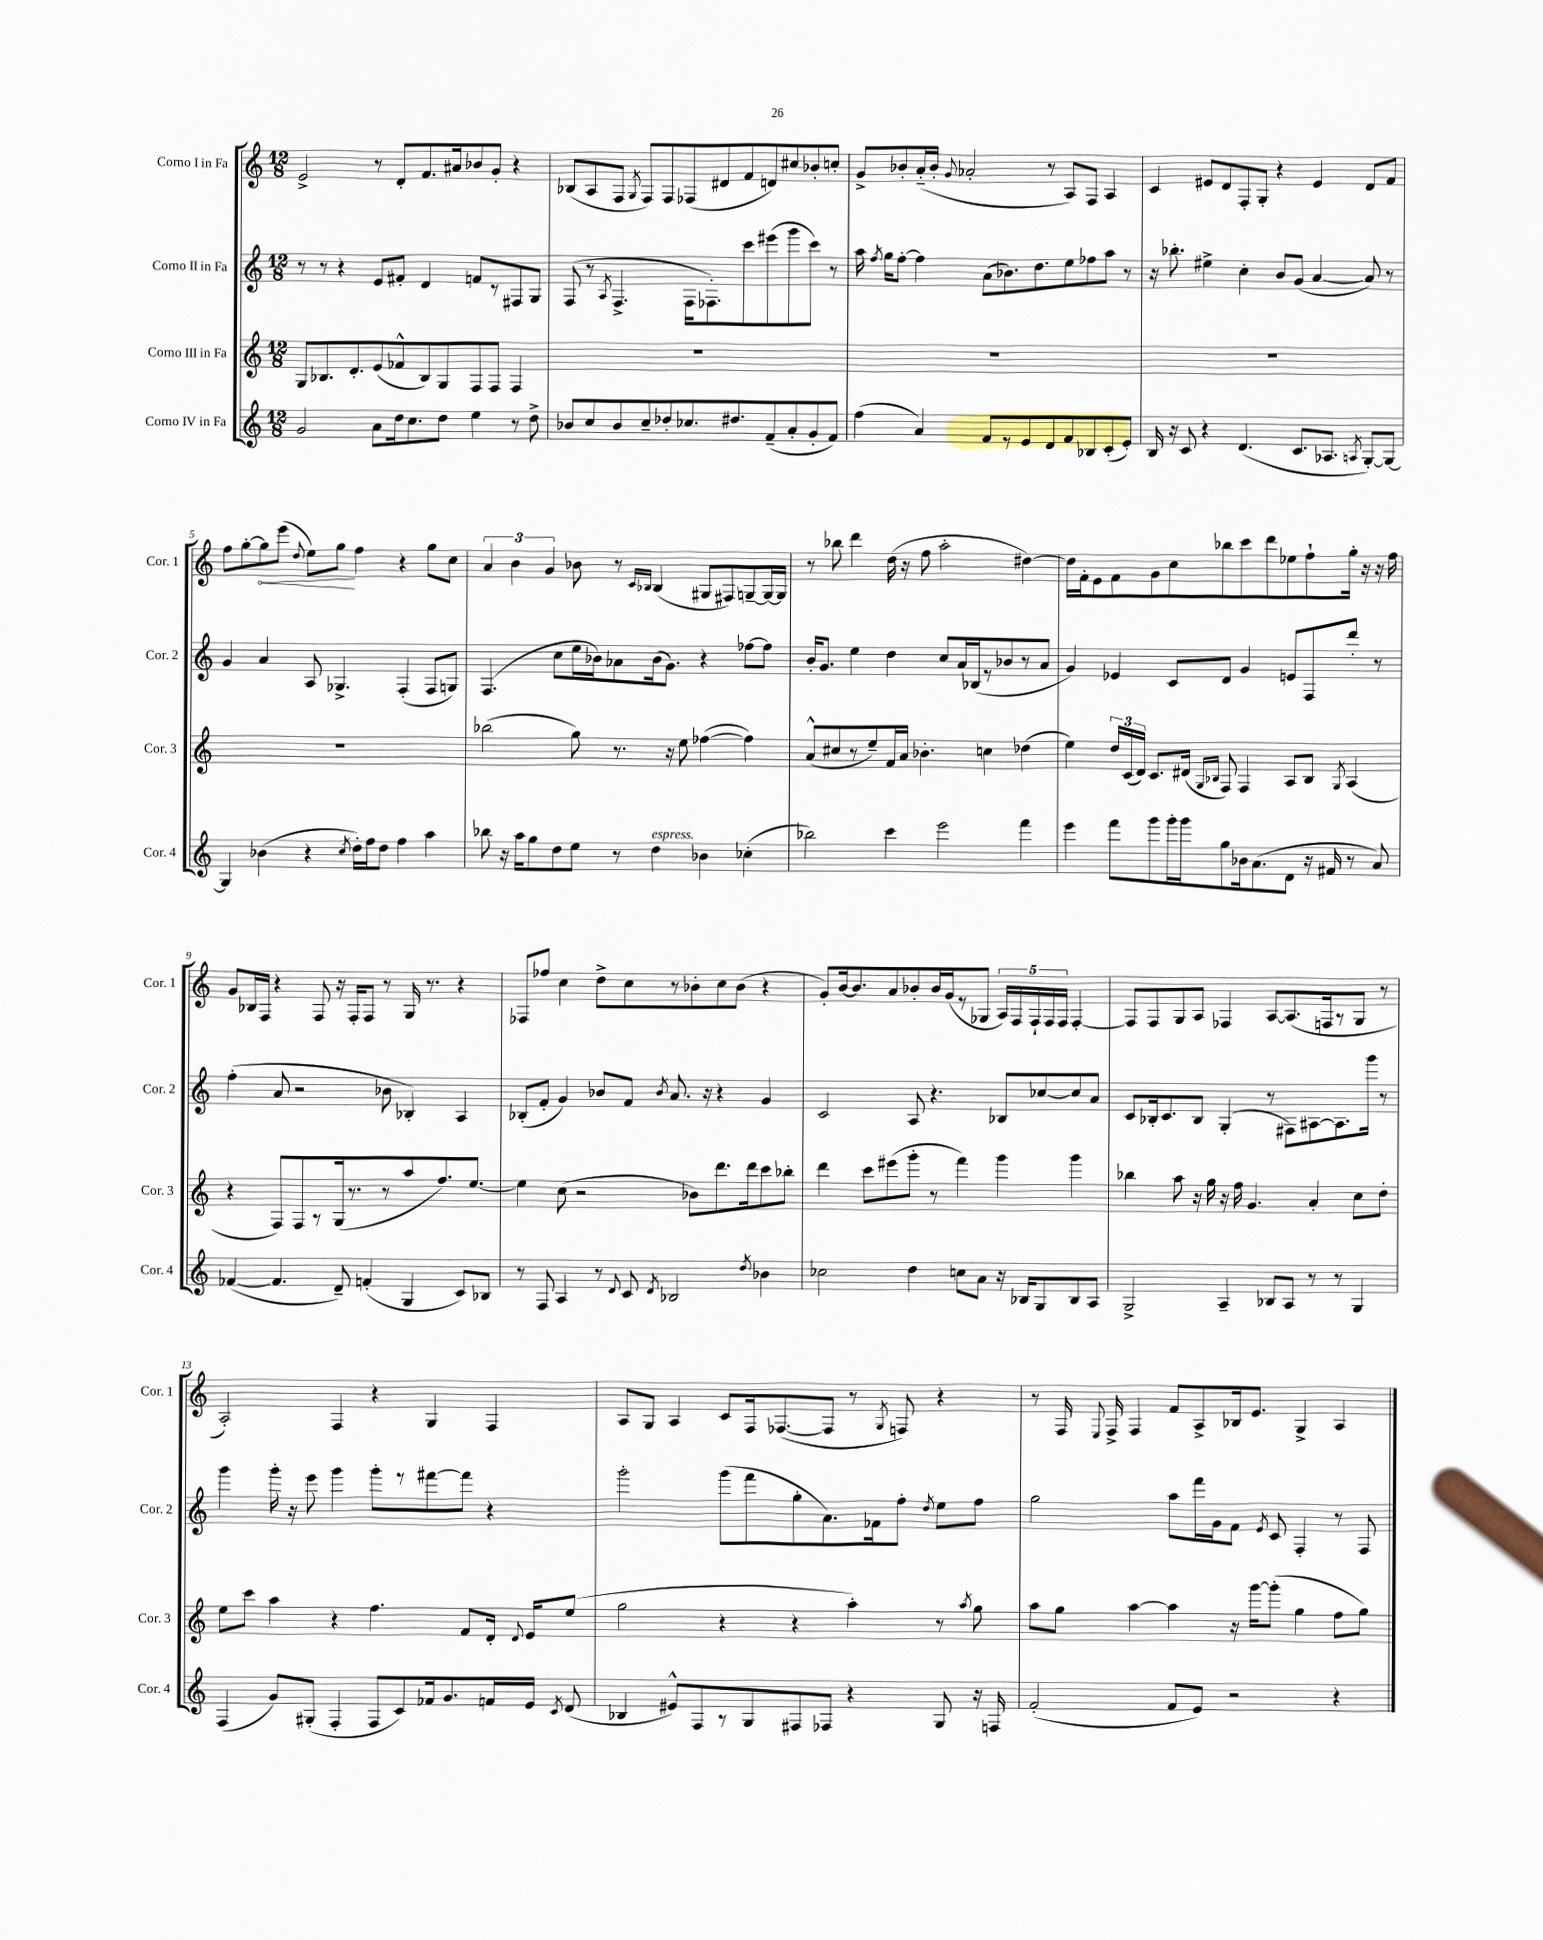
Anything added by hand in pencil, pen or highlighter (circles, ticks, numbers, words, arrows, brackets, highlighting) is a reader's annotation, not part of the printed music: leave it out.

**kern	**kern	**kern	**kern	**dynam
*part4	*part3	*part2	*part1	*part1
*staff4	*staff3	*staff2	*staff1	*staff1
*I"Corno IV in Fa	*I"Corno III in Fa	*I"Corno II in Fa	*I"Corno I in Fa	*
*I'Cor. 4	*I'Cor. 3	*I'Cor. 2	*I'Cor. 1	*
*clefG2	*clefG2	*clefG2	*clefG2	*
*k[]	*k[]	*k[]	*k[]	*
*M12/8	*M12/8	*M12/8	*M12/8	*
=1	=1	=1	=1	=1
2g/	8G/L	8r	2e^/	.
.	8.B-X/	8r	.	.
.	.	4r	.	.
.	8.d'/	.	.	.
8a\L	(8e/	8e/L	8r	.
16dd\k	8f-X^^/	8f#X'/J	8d'/L	.
8.cc\	.	.	.	.
.	8B-/)	4d/	8.f/	.
8dd\J	8G/	.	.	.
.	.	.	16a#X/k	.
4ee\	8F/	8fn/L	8b-X/	.
.	8F/J	8r	8g'/J	.
8r	4F/	8F#X/	4r	.
8dd^\	.	8G/J	.	.
=2	=2	=2	=2	=2
8b-X/L	1.r	(8F/	(8B-X/L	.
8cc/	.	8r	8A/	.
.	.	8qA/	.	.
8b-/	.	4.F^/	8F/J	.
.	.	.	8qG/	.
8cc~/	.	.	8F/L)	.
8dd-X'/	.	.	8F/	.
8.cc-X/	.	16F\KL	(8F-X/	.
.	.	8.F-X'\)	.	.
.	.	.	8d#X/	.
8.dd#X/	.	.	.	.
.	.	8ccc\	8f/	.
(8f~/	.	(8eee#X\	8dn/)	.
8a'/	.	8ggg\	8cc#X/	.
8g'/	.	8ccc\J)	8b-X'/	.
8f/J)	.	8r	8ccn'/J	.
=3	=3	=3	=3	=3
(4ff\	1.r	16aa\	8g^/L	.
.	.	8qff/	.	.
.	.	16gg\KL	.	.
.	.	[8ff'\J	8b-X'/	.
4a/)	.	4ff\]	(16a/L	.
.	.	.	16b-'/JJ	.
.	.	.	8qqg/	.
.	.	.	2a-X'/	.
8f/L	.	(8a\L	.	.
8r	.	8.b-X\)	.	.
8e/	.	.	.	.
.	.	8.dd\	.	.
8d/	.	.	8r	.
8f/	.	8ee\	8A/L)	.
8B-X/	.	8ff-X\	8F/J	.
(8c'/	.	8aa\J	4A/	.
8e'/J)	.	8r	.	.
=4	=4	=4	=4	=4
16B/	1.r	16r	4c/	.
16r	.	8.bb-X'\	.	.
8c/	.	.	.	.
4r	.	4ee#X^\	8e#X/L	.
.	.	.	8d/	.
(4.d/	.	4cc'\	8F'/	.
.	.	.	8G'/J	.
.	.	8b/L	4r	.
8.c/L	.	(8g/J	.	.
.	.	[4a/	4e#/	.
8.A-X/J	.	.	.	.
8qAn/	.	.	.	.
[8G'/L)	.	8a/])	8d/L	.
8G/J_	.	8r	8f/J	.
!!LO:LB:g=z
=5	=5	=5	=5	=5
4G/]	1.r	4g/	8ff\L	.
.	.	.	[8gg'\	.
!	!	!	!	!LO:HP:b
(4b-X\	.	4a/	8gg\]	<
.	.	.	(8eee\J	.
.	.	.	8qqdd/	.
4r	.	8A/	8ee\L)	.
.	.	4.G-X^/	8gg\J	.
8qcc/	.	.	.	.
16dd'\LL)	.	.	4ff\	[
16ff\J	.	.	.	.
8dd\J	.	.	.	.
4ff\	.	(4F'/	4r	.
4aa\	.	8F/L	8gg\L	.
.	.	8Gn/J)	8cc\J	.
=6	=6	=6	=6	=6
8bb-X\	(2bb-X\	(4.F/	6a/	.
16r	.	.	.	.
.	.	.	6b\	.
16aa\KL	.	.	.	.
8gg\	.	.	.	.
.	.	.	6g/	.
8dd\	.	8cc\L	.	.
8ee\J	8gg\)	16ee\L	8b-X\	.
.	.	16b-X\J)	.	.
8r	8.r	8a-X\	8r	.
.	.	.	16qqc/LL	.
.	.	.	16qqB-X/JJ	.
!LO:TX:a:i:t=espress.	!	!	!	!
4dd\	.	(16b-\k	(4B-/	.
.	16r	8.g\J)	.	.
.	8ee\	.	.	.
4b-X\	([4ff-X\	4r	8G#X/L	.
.	.	.	8F#X/)	.
(4cc-X'\	4ff-\])	[8ff-X\L	[8Gn~/	.
.	.	8ff-\J]	16G/L_	.
.	.	.	16G/JJ]	.
=7	=7	=7	=7	=7
2bb-X\)	(8a^^/L	16b'/KL	8r	.
.	.	8.g/J	.	.
.	8cc#X/	.	8bb-X\	.
.	8r	4ee\	4ddd\	.
.	8ee~/)	.	.	.
4ccc\	16f/L	4dd\	(16dd\	.
.	16a/JJ	.	16r	.
.	4.b-X'\	.	8ff\	.
2eee\	.	8cc/L	2aa'\	.
.	.	16a/L	.	.
.	.	(16B-X/J	.	.
.	4ccn\	8r	.	.
.	.	8b-X/	.	.
4fff\	(4dd-X\	8r	[4dd#X\)	.
.	.	8a/J	.	.
=8	=8	=8	=8	=8
4eee\	4ee\)	4g/)	16dd#\LL]	.
.	.	.	16f'\J	.
.	.	.	8e\	.
8fff\L	24dd/LL	4e-X/	8f\	.
.	(24c/	.	.	.
.	24d/JJ)	.	.	.
8ggg\	8.c/L	.	8g\	.
16ggg'\L	.	8c/L	8cc\	.
16ggg\J	(16d#X/Jk	.	.	.
.	16qqG/LL	.	.	.
.	16qqB-X/JJ	.	.	.
8gg\	8F/)	8d/J	8bb-X\	.
16b-X\k	4F/	4g/	8ccc\	.
(8.a\	.	.	.	.
.	.	.	8ddd\	.
8d\J	8A/L	8en/L	8ee-X\	.
16r	8B-/J	8F/	8ff`\	.
16f#X/	.	.	.	.
.	8qG/	.	.	.
8r	(4A/	8ddd'/J	16gg'\Jk	.
.	.	.	16r	.
8a/)	.	8r	16r	.
.	.	.	16ff\	.
!!LO:LB:g=z
=9	=9	=9	=9	=9
([4f-X/	4r	(4ff'\	8g/L	.
.	.	.	16B-X/L	.
.	.	.	16F/JJ	.
4.f-/]	8F/L)	8a/	4r	.
.	8F/	2r	.	.
.	8r	.	8F/	.
8d~/)	(16G/k	.	16r	.
.	8.r	.	16F'/KL	.
(4fn'/	.	.	8F/J	.
.	8r	8b-X\	8r	.
4G/	8aa/	4B-X'/)	16G/	.
.	.	.	8.r	.
.	8.ff/)	.	.	.
8c/L)	.	4A/	4r	.
.	[8.ee/J	.	.	.
8B-X/J	.	.	.	.
=10	=10	=10	=10	=10
8r	4ee\]	(8B-X'/L	8F-X/L	.
8F/	.	8f'/J	8ff-X/J	.
4A/	(8cc\	4g/)	4cc\	.
.	2r	.	.	.
8r	.	8b-X/L	8dd^\L	.
8qqd/	.	.	.	.
8c/	.	8f/J	8cc\	.
8qd/	.	8qb-/	.	.
2B-X/	.	8.a/	8r	.
.	8b-X\L)	.	8b-X'\	.
.	.	16r	.	.
.	8.ddd\	4r	8cc\	.
.	.	.	(8b-\J	.
.	16ddd\k	.	.	.
8qdd/	.	.	.	.
4b-X\	8ccc\	4g/	4r	.
.	8bb-X'\J	.	.	.
=11	=11	=11	=11	=11
2cc-X\	4ddd\	2c/	8g'/L)	.
.	.	.	[16b/k	.
.	.	.	8.b/]	.
.	8ccc\L	.	.	.
.	(8eee#X\	.	8a/	.
4dd\	8ggg'\J	8A/	8b-X'/	.
.	8r	4.r	16b-/L	.
.	.	.	(16g/J	.
8ccn\L	4fff\)	.	8r	.
8a\J	.	.	8G-X/J	.
16r	4ggg\	8B-X/L	20A/LL)	.
.	.	.	20F/	.
16B-X/KL	.	.	.	.
.	.	.	20F`/	.
8G/	.	[8cc-X/	.	.
.	.	.	20F/	.
.	.	.	20F/JJ	.
8B-/	4ggg\	8cc-/]	[4F'/	.
8A/J	.	8a/J	.	.
=12	=12	=12	=12	=12
2G^/	4bb-X\	8c/L	8F/L]	.
.	.	16B-X'/k	8F/	.
.	.	8.c/	.	.
.	8aa\	.	8G/	.
.	16r	8B-/J	8A/J	.
.	16gg\	.	.	.
4A~/	16r	(4G'/	4F-X/	.
.	16ff\	.	.	.
.	4.g/	.	.	.
8B-X/L	.	8r	[8A/L	.
8A/J	.	8F#X\L)	(8.A/]	.
8r	4a'/	[8A#X\	.	.
.	.	.	16Fn/k	.
8r	.	8.A#\]	8r	.
4G/	8cc\L	.	8G/J	.
.	.	16ggg\Jk	.	.
.	8dd'\J	8r	8r	.
!!LO:LB:g=z
=13	=13	=13	=13	=13
(4F/	8ee\L	4ggg\	2A'/)	.
.	8ccc\J	.	.	.
8g/L)	4aa\	16ggg'\	.	.
.	.	16r	.	.
(8G#X'/J	.	8eee\	.	.
4F'/	4r	4ggg\	4F/	.
8F/L	4.ff\	8ggg'\L	4r	.
8c/)	.	8r	.	.
16f-X/k	.	[8fff#X\	4G/	.
8.g/	.	.	.	.
.	8f/L	8fff#\J]	.	.
16fn/L	16d'/Jk	4r	4F/	.
.	8qqd/	.	.	.
16e/JJ	16e/KL	.	.	.
8qc/	.	.	.	.
(8d/	(8ee/J	.	.	.
=14	=14	=14	=14	=14
4B-X/	2gg\	2ggg'\	8A/L	.
.	.	.	8G/J	.
8e#X^^/L)	.	.	4A/	.
8F/	.	.	.	.
8r	4r	(8ggg\L	8c/L	.
8G/	.	8fff\	16F/k	.
.	.	.	([8.F-X/	.
8F#X/	4r	8gg'\	.	.
8F-X/J	.	8.a\)	8F-/J]	.
4r	4aa'\)	.	8r	.
.	.	16f-X\k	.	.
.	.	.	8qG/	.
.	.	8ff'\J	8Fn/)	.
.	.	8qdd/	.	.
8G/	8r	8ee\L	4r	.
.	8qaa/	.	.	.
16r	8gg\	8ff\J	.	.
16Fn/	.	.	.	.
=15	=15	=15	=15	=15
(2f'/	8aa\L	2gg\	8r	.
.	8gg\J	.	16F/	.
.	.	.	8qqE/	.
.	.	.	16F^/	.
.	[4aa\	.	4F/	.
8f/L	4aa\]	8aa\L	8f/L	.
8e/J)	.	16fff\L	8A^/	.
.	.	16g\J	.	.
2r	16r	8f\J	16B-X/k	.
.	[16ggg\KL	.	8.e/J	.
.	.	8qe/	.	.
.	(8ggg'\J]	8c/	.	.
.	4gg\	4F'/	4G^/	.
4r	8ff\L	8r	4A/	.
.	8gg\J)	8F/	.	.
==	==	==	==	==
*-	*-	*-	*-	*-
